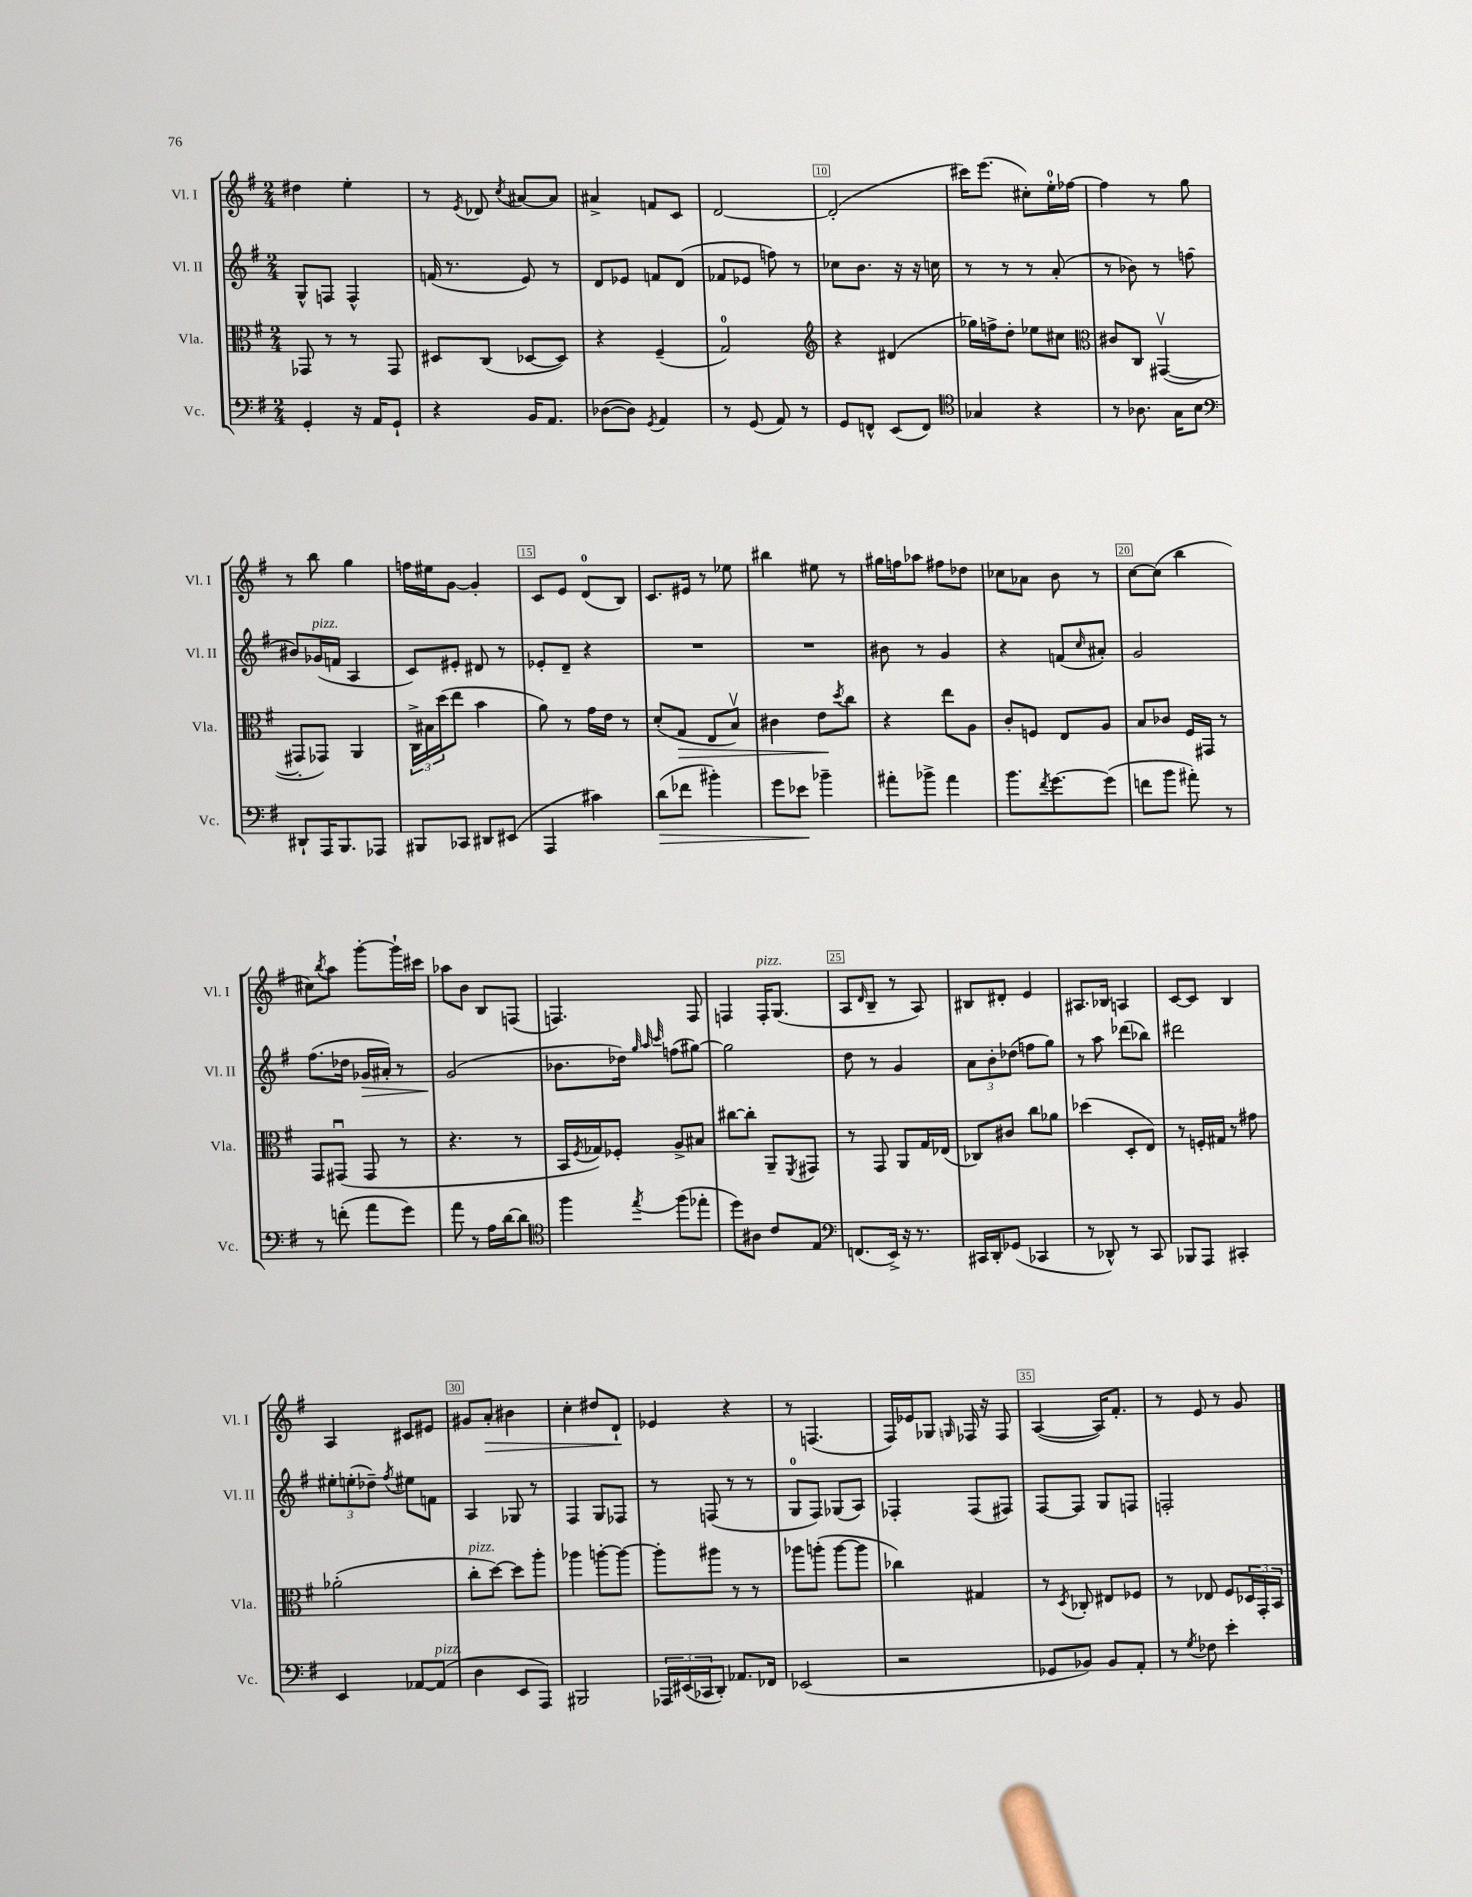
<<
\new StaffGroup <<
\new Staff = "s0" \with { instrumentName = "Vl. I" shortInstrumentName = "Vl. I" } {
    \clef treble \key g \major \numericTimeSignature \time 2/4
    dis''4 e''4-. |
    r8 \acciaccatura { e'8 } des'8 \acciaccatura { c''8 } ais'8~ ais'8 |
    ais'4-> f'8 c'8 |
    d'2~ |
    d'2-.( |
    cis'''16) e'''8.( cis''8-.) e''16-0-. fes''16~ |
    fes''4 r8 g''8 |
    r8 b''8 g''4 |
    f''16 eis''16 g'8~ g'4-. |
    c'8 e'8 d'8-0( b8) |
    c'8. eis'16 r8 ees''8 |
    bis''4 eis''8 r8 |
    gis''16 f''16 aes''8 fis''8 des''8 |
    ces''8 aes'8 b'8 r8 |
    c''8~ c''8( b''4 |
    cis''8) \acciaccatura { b''8 } a''8 g'''8~-. g'''16-! cis'''16 |
    aes''8 b'8 b8 f8( |
    f4.) f8 |
    f4 f16-.^\markup { \italic "pizz." } g8.( |
    a8 \grace { d'16 } b8-- r8 a8) |
    bis8 dis'8-. e'4 |
    ais8. bes16 a4 |
    c'8~ c'8 b4 |
    a4 cis'8 eis'8 |
    gis'8 a'8-.\> bis'4 |
    c''4-. dis''8 d'8-!\! |
    ees'4 r4 |
    r8 f4.( |
    fis16) ees'16 ges8 \grace { g16 } fes16 r16 fes8 |
    a4~( a16) fis'8.-. |
    r8 e'8 r8 g'8 \bar "|." |
}
\new Staff = "s1" \with { instrumentName = "Vl. II" shortInstrumentName = "Vl. II" } {
    \clef treble \key g \major \numericTimeSignature \time 2/4
    g8-^ f8 f4-^ |
    f'16( r8. e'8) r8 |
    d'8 ees'8 f'8 d'8( |
    fes'8 ees'8 f''8) r8 |
    ces''8 b'8. r16 r16 c''16 |
    r8 r8 r8 a'8-.( |
    r8 bes'8) r8 f''8( |
    bis'8) ges'16^\markup { \italic "pizz." }( f'16 a4 |
    c'8) eis'8-. dis'8 r8 |
    ees'8-. d'8-- r4 |
    R2 |
    R2 |
    bis'8 r8 g'4 |
    r4 f'8( \grace { c''16 } ais'8-.) |
    g'2 |
    fis''8.( des''16 ges'16\> ais'16-.) r8 |
    g'2\!( |
    bes'8. des''16) \grace { g''32 a''32 c'''32 } f''8( gis''8~) |
    gis''2 |
    d''8 r8 g'4 |
    \tuplet 3/2 { a'8 b'8-. des''8( } f''8 g''8) |
    r8 a''8 des'''8( bes''8) |
    dis'''2 |
    \tuplet 3/2 { eis''8-. e''8-.( des''8--) } \acciaccatura { fis''8 } eis''8 f'8 |
    a4 ges8 r8 |
    fis4 g8 fes8 |
    r8 f8( r8 r8 |
    g8-0 fis8) ges8( a8) |
    fes4-. fes8( fis8) |
    fis8~ fis8 g8 f8 |
    f2-. \bar "|." |
}
\new Staff = "s2" \with { instrumentName = "Vla." shortInstrumentName = "Vla." } {
    \clef alto \key g \major \numericTimeSignature \time 2/4
    ges,8 r8 r8 ges,8 |
    dis8 c8( des8~ des8) |
    r4 fis4--( |
    g2-0) |
    \clef treble r4 dis'4( |
    ges''16) f''16-> d''8-. ees''8 cis''8 |
    \clef alto cis'8 c8 gis,4~\upbow( |
    gis,8-. ges,8) a,4 |
    \tuplet 3/2 { c16-> bis16 d''16( } e''8 b'4 |
    a'8) r8 g'16 e'16 r8 |
    d'8-.( g8\> e8 b8\upbow) |
    cis'4 e'8\! \acciaccatura { d''8 } c''8 |
    r4 e''8 a8 |
    c'8-. f8 e8 a8 |
    b8 ces'8 fis16 gis,16 r8 |
    g,8 gis,8\downbow( gis,8 r8 |
    r4. r8 |
    b,16 \acciaccatura { fis8 } ges16) fes8-. a8-> bis8 |
    cis''8~ cis''8-. a,8-- \acciaccatura { fis,8 } gis,8 |
    r8 g,8 a,8 g16 ees16( |
    ces8) cis'8 c''8 aes'8 |
    des''4( d8-. e8) |
    r8 f16-. gis16 r8 gis'8 |
    aes'2-.( |
    c''8-.^\markup { \italic "pizz." } d''8~) d''8 a''8-. |
    aes''4 a''8~-. a''8~ |
    a''8-. ais''8 r8 r8 |
    aes''8 a''8-.( a''8~ a''8 |
    ces''4) gis4 |
    r8 \acciaccatura { d8 } ces8-. eis8 fes8 |
    r8 ees8 fis8 \tuplet 3/2 { des16 g,16-. b,16 } \bar "|." |
}
\new Staff = "s3" \with { instrumentName = "Vc." shortInstrumentName = "Vc." } {
    \clef bass \key g \major \numericTimeSignature \time 2/4
    g,4-. r16 a,16 g,8-! |
    r4 b,16 a,8. |
    des8~( des8) \acciaccatura { g,8 } a,4 |
    r8 g,8( a,8) r8 |
    g,8 f,8-^ e,8( f,8) |
    \clef tenor ges4 r4 |
    r8 aes8. g16 b8 |
    \clef bass dis,8-! a,,16 b,,8. aes,,8 |
    bis,,8 ces,8 dis,8 eis,8( |
    a,,4 cis'4) |
    d'8\>( fes'8 bis'4-.) |
    g'8 ees'8\! bes'4-- |
    ais'8-. bes'8-> ais'4 |
    b'8. \acciaccatura { fis'8 } g'8.~ g'8( |
    f'8 b'8 ais'8-.) r8 |
    r8 f'8-.( a'8 g'8) |
    a'8 r8 a16 d'16~ d'8 |
    \clef tenor fis''4 \acciaccatura { e''8 } fis''8( ees''8-. |
    d''8) ais8 c'8 e8 |
    \clef bass f,8.( e,16->) r16 r8. |
    cis,16 d,16-. ges,8( ces,4 |
    r8 des,8-^) r8 c,8 |
    bes,,8 a,,8 cis,4-. |
    e,4 aes,8~ aes,8^\markup { \italic "pizz." }( |
    d4 e,8 a,,8) |
    bis,,2 |
    \tuplet 3/2 { aes,,16 eis,16( ces,16 } d,8-.) aes,8. fes,16 |
    ees,2( |
    r2 |
    ges,8 bes,8) bes,8 a,8-. |
    r8 \acciaccatura { g8 } fes8 e'4-. \bar "|." |
}
>>
>>
\layout { \context { \Score currentBarNumber = #6 \override BarNumber.break-visibility = ##(#f #t #t) barNumberVisibility = #(every-nth-bar-number-visible 5) \override BarNumber.stencil = #(make-stencil-boxer 0.1 0.3 ly:text-interface::print) } }
